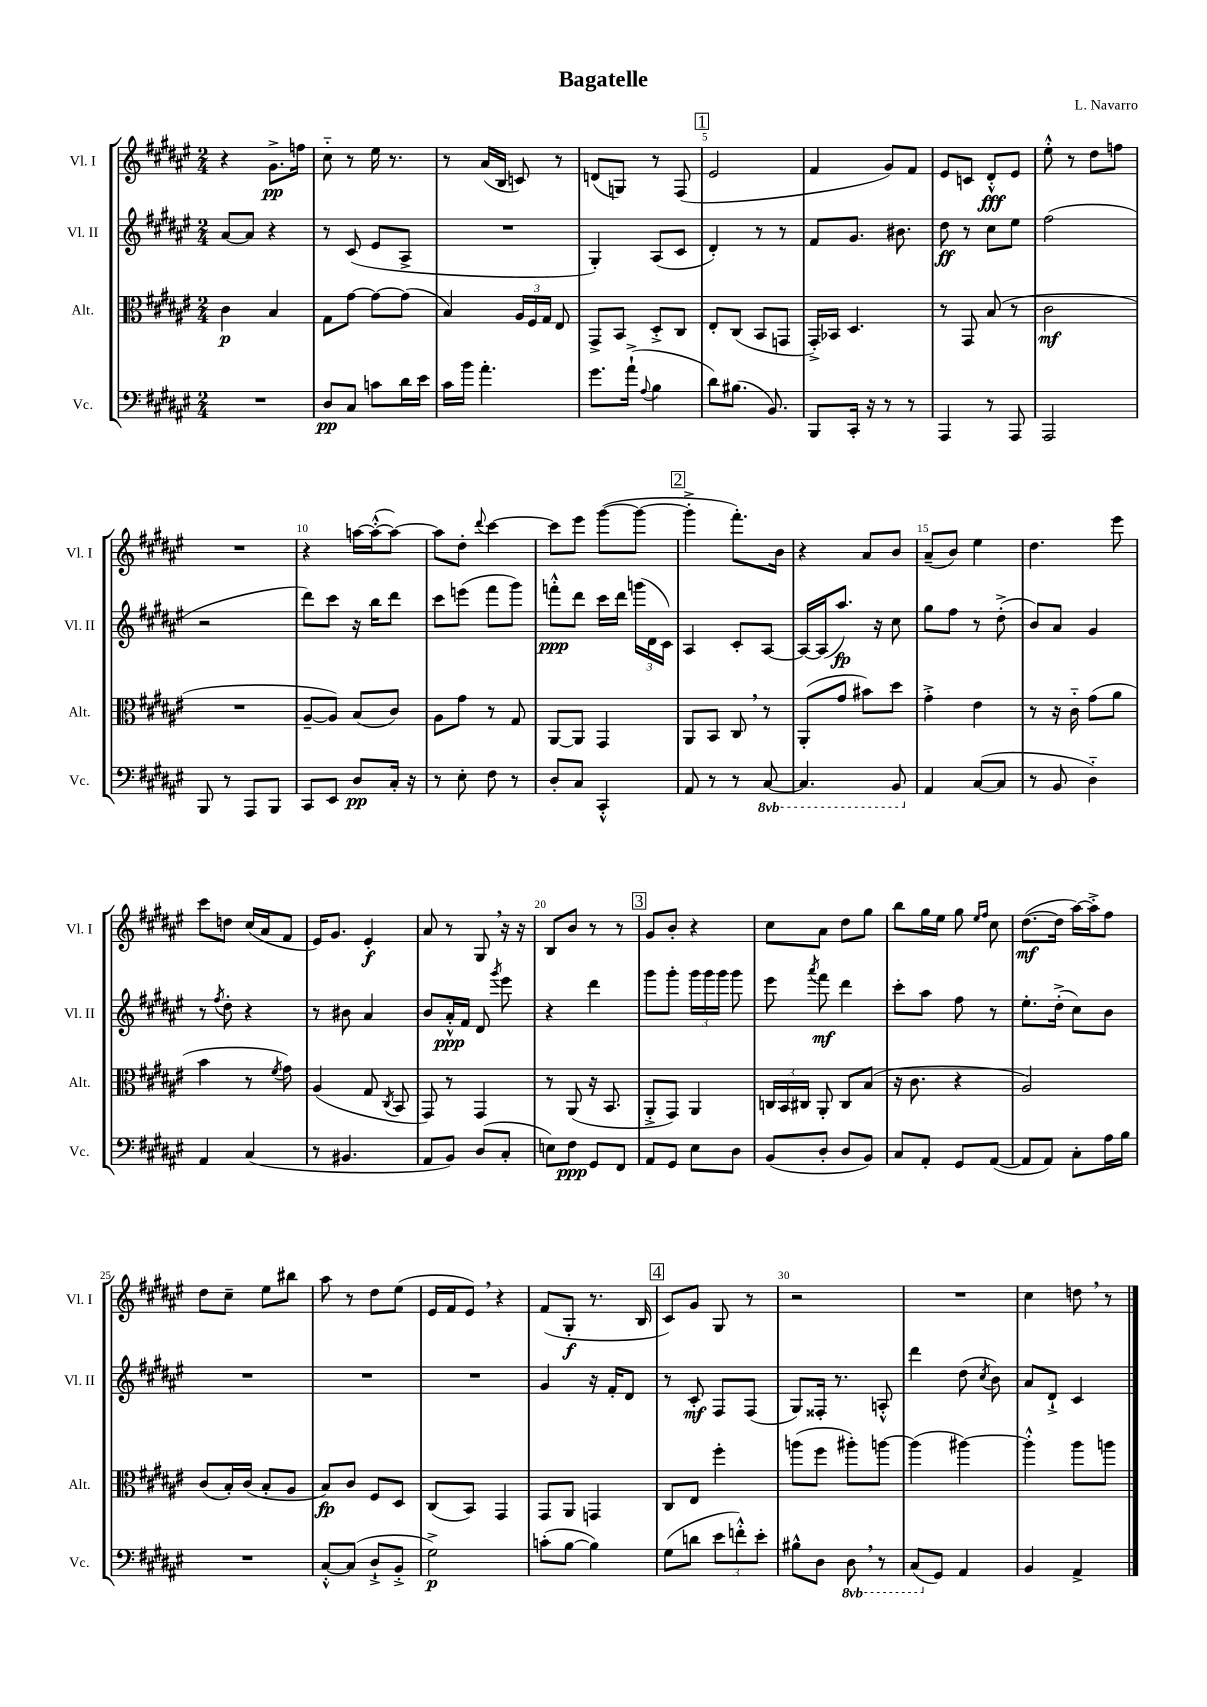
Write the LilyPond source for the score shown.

\header { title = "Bagatelle" composer = "L. Navarro" }
<<
\new StaffGroup <<
\new Staff = "s0" \with { instrumentName = "Vl. I" shortInstrumentName = "Vl. I" } {
    \clef treble \key fis \major \numericTimeSignature \time 2/4
    \autoBeamOff r4 gis'8.[->\pp f''16] |
    cis''8-_ r8 eis''16 r8. |
    r8 ais'16[( b16] c'8) r8 |
    d'8[( g8]) r8 fis8( |
    \mark \markup { \box "1" } eis'2 |
    fis'4 gis'8[) fis'8] |
    eis'8[ c'8] dis'8[-.-^\fff eis'8] |
    eis''8-.-^ r8 dis''8[ f''8] |
    R2 |
    r4 a''16[~ a''16~-.-^( a''8]~) |
    a''8[ dis''8]-. \appoggiatura { dis'''8 } cis'''4~ |
    cis'''8[ eis'''8] gis'''8[~( gis'''8]~ |
    \mark \markup { \box "2" } gis'''4-.-> fis'''8.[-.) b'16] |
    r4 ais'8[ b'8] |
    ais'8[--( b'8]) eis''4 |
    dis''4. eis'''8 |
    cis'''8[ d''8] cis''16[( ais'16 fis'8] |
    eis'16[) gis'8.] eis'4-.\f |
    ais'8 r8 gis8 \breathe r16 r16 |
    b8[ b'8] r8 r8 |
    \mark \markup { \box "3" } gis'8[ b'8]-. r4 |
    cis''8[ ais'8] dis''8[ gis''8] |
    b''8[ gis''16 eis''16] gis''8 \grace { eis''16[ fis''16] } cis''8 |
    dis''8.[~\mf( dis''16] ais''16[~) ais''16-.-> fis''8] |
    dis''8[ cis''8]-- eis''8[ bis''8] |
    ais''8 r8 dis''8[ eis''8]( |
    eis'16[ fis'16 eis'8]) \breathe r4 |
    fis'8[( gis8]-.\f r8. b16 |
    \mark \markup { \box "4" } cis'8[) gis'8] gis8 r8 |
    r2 |
    R2 |
    cis''4 d''8 \breathe r8 \bar "|." |
}
\new Staff = "s1" \with { instrumentName = "Vl. II" shortInstrumentName = "Vl. II" } {
    \clef treble \key fis \major \numericTimeSignature \time 2/4
    \autoBeamOff ais'8[~ ais'8] r4 |
    r8 cis'8( eis'8[ ais8]-> |
    R2 |
    gis4-.) ais8[( cis'8] |
    \mark \markup { \box "1" } dis'4-.) r8 r8 |
    fis'8[ gis'8.] bis'8. |
    dis''8\ff r8 cis''8[ eis''8] |
    fis''2( |
    r2 |
    dis'''8[) cis'''8] r16 b''16[ dis'''8] |
    cis'''8[ e'''8]( fis'''8[ gis'''8]) |
    f'''8[-.-^\ppp dis'''8] cis'''16[ dis'''16] \tuplet 3/2 { g'''16[( dis'16 cis'16]) } |
    \mark \markup { \box "2" } ais4 cis'8[-. ais8]~ |
    ais16[~ ais16( ais''8.]\fp) r16 cis''8 |
    gis''8[ fis''8] r8 dis''8-.->( |
    b'8[) ais'8] gis'4 |
    r8 \acciaccatura { fis''8 } dis''8-. r4 |
    r8 bis'8 ais'4 |
    b'8[ ais'16-.-^\ppp fis'16] dis'8 \acciaccatura { gis'''8 } eis'''8 |
    r4 dis'''4 |
    \mark \markup { \box "3" } gis'''8[ gis'''8]-. \tuplet 3/2 { gis'''16[ gis'''16 gis'''16] } gis'''8 |
    eis'''8 \acciaccatura { ais'''8 } fis'''8\mf dis'''4 |
    cis'''8[-. ais''8] fis''8 r8 |
    eis''8.[-. dis''16]-.->( cis''8[) b'8] |
    R2 |
    R2 |
    R2 |
    gis'4 r16 fis'16[-. dis'8] |
    \mark \markup { \box "4" } r8 cis'8-.\mf fis8[ fis8]( |
    gis8[) fisis16]-. r8. a8-.-^ |
    dis'''4 dis''8( \acciaccatura { cis''8 } b'8) |
    ais'8[ dis'8]-!-> cis'4 \bar "|." |
}
\new Staff = "s2" \with { instrumentName = "Alt." shortInstrumentName = "Alt." } {
    \clef alto \key fis \major \numericTimeSignature \time 2/4
    \autoBeamOff cis'4\p b4 |
    gis8[ gis'8]~ gis'8[~ gis'8]( |
    b4) \tuplet 3/2 { ais16[ fis16 gis16] } eis8 |
    gis,8[-> b,8] dis8[-.-> cis8] |
    \mark \markup { \box "1" } eis8[-. cis8]( b,8[ g,8] |
    gis,16[-.->) bes,16] dis4. |
    r8 gis,8 b8( r8 |
    cis'2\mf |
    R2 |
    ais8[~-- ais8]) b8[( cis'8]) |
    ais8[ gis'8] r8 gis8 |
    ais,8[~ ais,8] gis,4 |
    \mark \markup { \box "2" } ais,8[ b,8] cis8 \breathe r8 |
    ais,8[-.( gis'8] bis'8[) dis''8] |
    gis'4-.-> eis'4 |
    r8 r16 cis'16-_ gis'8[( ais'8] |
    b'4 r8 \acciaccatura { fis'8 } gis'8) |
    ais4( gis8 \acciaccatura { cis8 } b,8 |
    gis,8) r8 gis,4 |
    r8 ais,8( r16 b,8. |
    \mark \markup { \box "3" } ais,8[-.-> gis,8]) ais,4 |
    \tuplet 3/2 { c16[ b,16 cis16] } ais,8-. cis8[ b8]( |
    r16 cis'8. r4 |
    ais2) |
    cis'8[( b16-.) cis'16]( b8[-. ais8] |
    b8[\fp) cis'8] fis8[ dis8] |
    cis8[( b,8]) gis,4 |
    gis,8[ ais,8] g,4 |
    \mark \markup { \box "4" } cis8[ eis8] fis''4-. |
    a''8[( fis''8] ais''8[-.) a''8]~ |
    a''4( ais''4~) |
    ais''4-.-^ ais''8[ a''8] \bar "|." |
}
\new Staff = "s3" \with { instrumentName = "Vc." shortInstrumentName = "Vc." } {
    \clef bass \key fis \major \numericTimeSignature \time 2/4 \set Staff.ottavationMarkups = #ottavation-simple-ordinals
    \autoBeamOff R2 |
    dis8[\pp cis8] c'8[ dis'16 eis'16] |
    cis'16[ b'16] ais'4.-. |
    gis'8.[ ais'16]-!->( \appoggiatura { ais8 } b4 |
    \mark \markup { \box "1" } dis'8[) bis8.]( b,8.) |
    b,,8[ cis,16]-. r16 r8 r8 |
    ais,,4 r8 ais,,8 |
    ais,,2 |
    b,,8 r8 ais,,8[ b,,8] |
    cis,8[ eis,8] dis8[\pp cis16]-. r16 |
    r8 eis8-. fis8 r8 |
    dis8[-. cis8] cis,4-.-^ |
    \mark \markup { \box "2" } ais,8 r8 r8 \ottava #-1 cis,8~ |
    cis,4. b,,8 \ottava #0 |
    ais,4 cis8[~( cis8] |
    r8 b,8 dis4-_) |
    ais,4 cis4( |
    r8 bis,4. |
    ais,8[ b,8]) dis8[( cis8]-. |
    e8[) fis8]\ppp gis,8[ fis,8] |
    \mark \markup { \box "3" } ais,8[ gis,8] eis8[ dis8] |
    b,8[( dis8]-. dis8[ b,8]) |
    cis8[ ais,8]-. gis,8[ ais,8]~( |
    ais,8[ ais,8]) cis8[-. ais16 b16] |
    R2 |
    cis8[~-.-^ cis8]( dis8[-!-> b,8]-.-> |
    gis2->\p) |
    c'8[-.( b8]~ b4) |
    \mark \markup { \box "4" } gis8[( d'8] \tuplet 3/2 { eis'8[ f'8-.-^) eis'8]-. } |
    bis8[-^ dis8] \ottava #-1 dis,8 \breathe r8 |
    cis,8[( \ottava #0 gis,8]) ais,4 |
    b,4 ais,4-> \bar "|." |
}
>>
>>
\layout { \context { \Score \override BarNumber.break-visibility = ##(#f #t #t) barNumberVisibility = #(every-nth-bar-number-visible 5) } }
